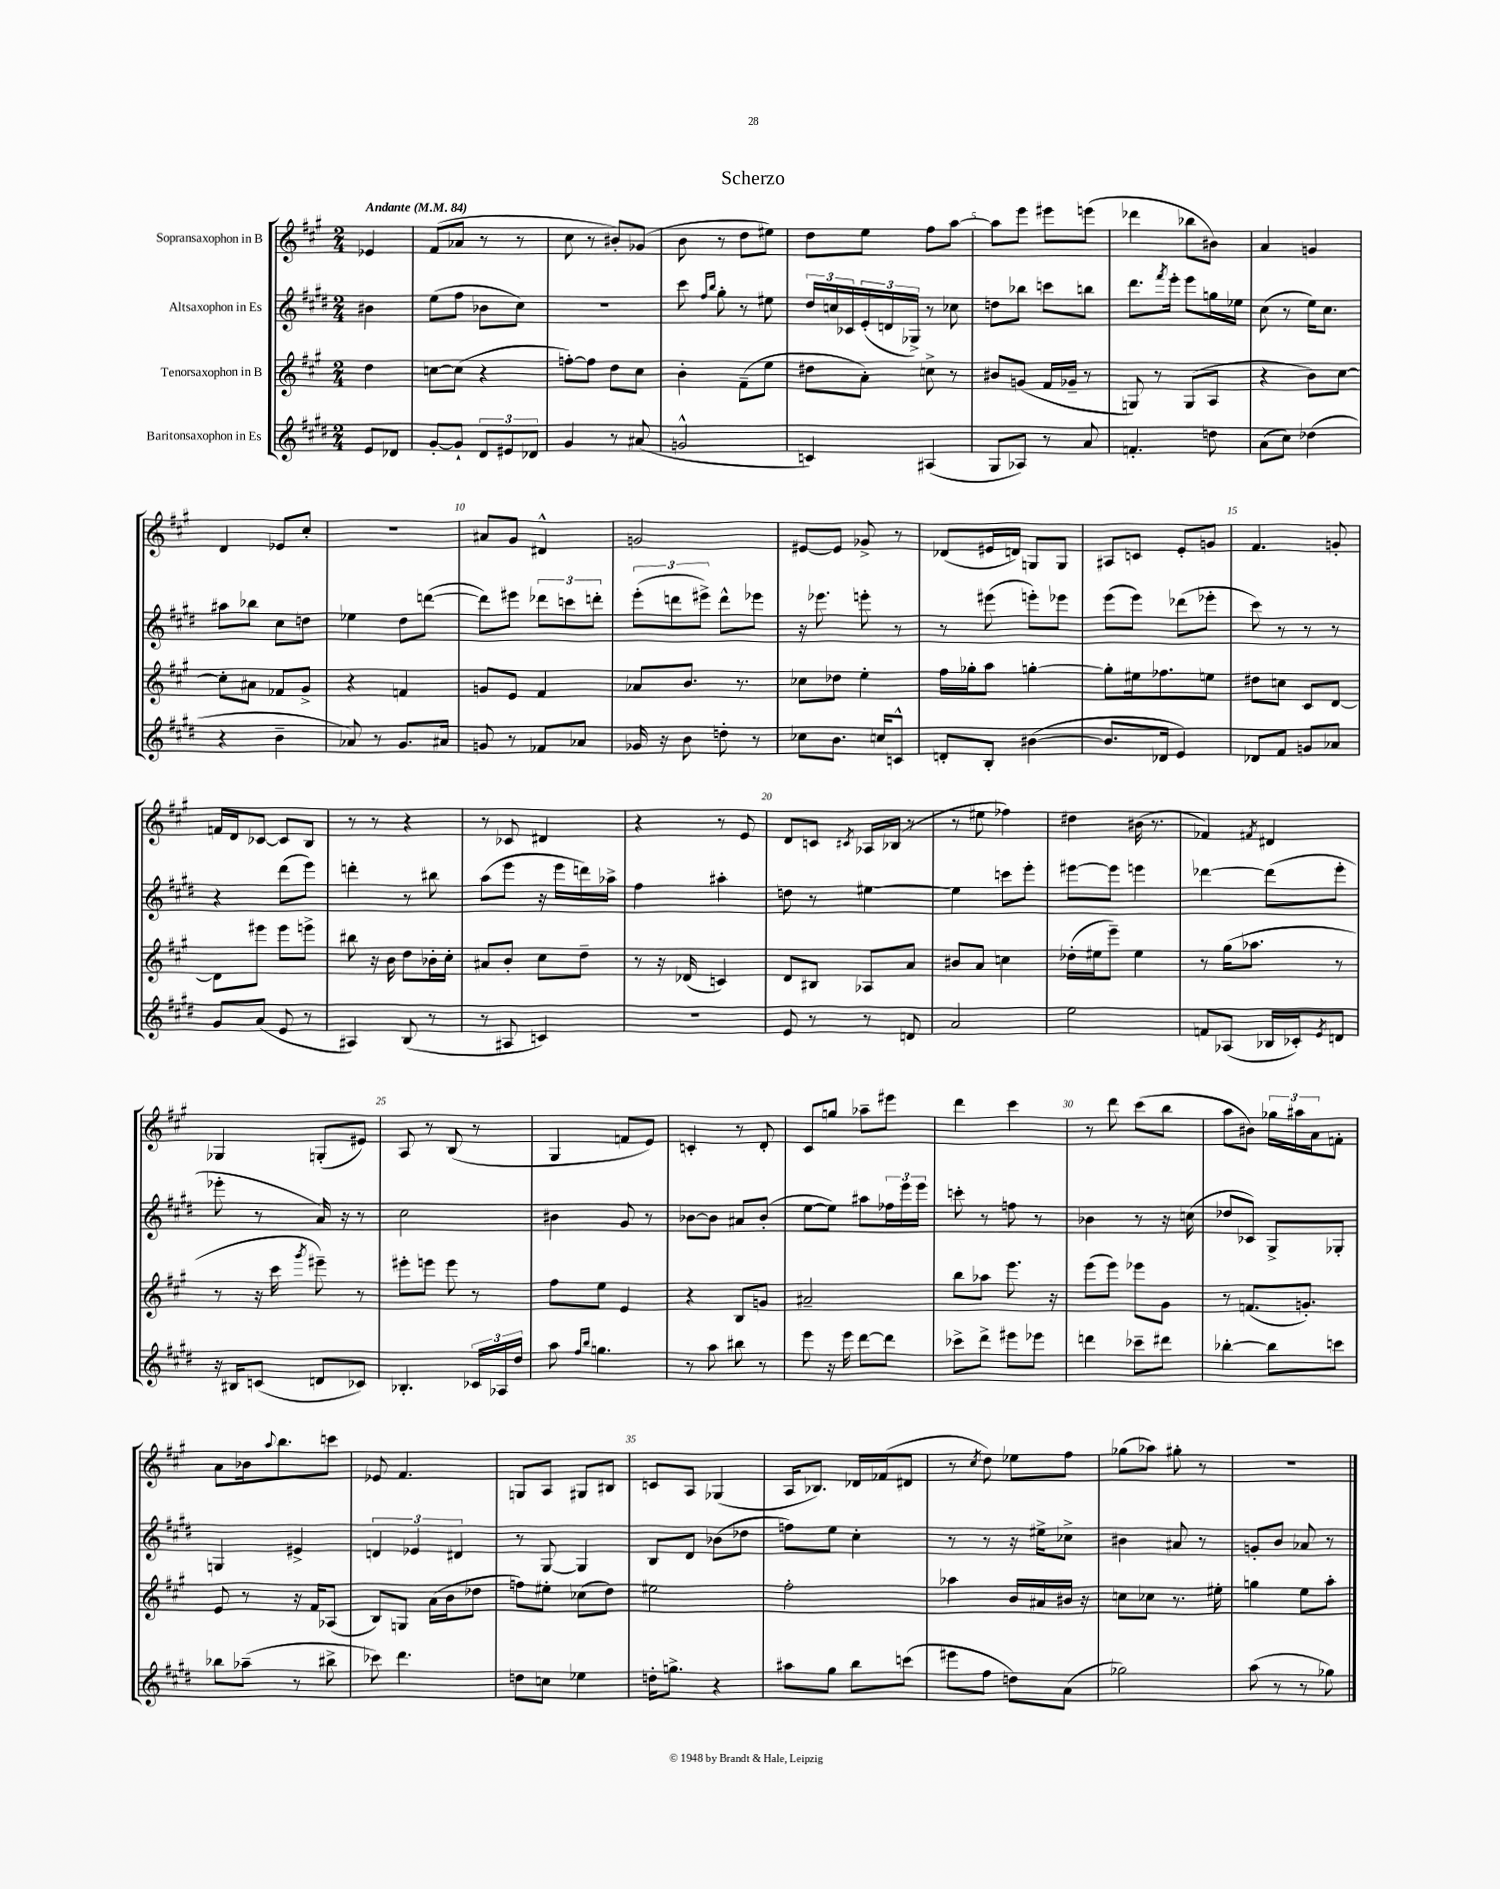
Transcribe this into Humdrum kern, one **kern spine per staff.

**kern	**kern	**kern	**kern
*staff4	*staff3	*staff2	*staff1
*clefG2	*clefG2	*clefG2	*clefG2
*k[f#c#g#d#]	*k[f#c#g#]	*k[f#c#g#d#]	*k[f#c#g#]
*M2/4	*M2/4	*M2/4	*M2/4
*MM84	*MM84	*MM84	*MM84
8e	4dd	4b#	4e-
8d-	.	.	.
=	=	=	=
[8g#'	[8cc	(8ee	(8f#
8g#`]	(8cc]	8ff#	8a-
12d#	4r	8b-	8r
12e#	.	.	.
.	.	8cc#)	8r
12d-	.	.	.
=	=	=	=
4g#	[8ff')	2r	8cc#
.	8ff]	.	8r
8r	8dd	.	8b#')
(8a#	8cc#	.	(8g-
=	=	=	=
2g^^	4b'	8ccc#	8b
.	.	16qqff#	.
.	.	16qqbb	.
.	.	8gg#'	8r
.	(8f#~	8r	8dd
.	8ee	8ee#	8ee#)
=	=	=	=
4c)	8dd#	24dd#	8dd
.	.	24cc	.
.	.	24c-	.
.	8a')	(24e'	8ee
.	.	24d	.
.	.	24G-^)	.
(4A#	8cc^	8r	8ff#
.	8r	8cc-	[8aa
=	=	=	=
8G#	8b#	8dd	8aa]
8A-)	(8g	8bb-	8eee
8r	16f#	8ccc	8eee#
.	16g-~	.	.
8a	8r	8bb	(8eee
=	=	=	=
4.f'	8G)	8.ddd#	4ddd-
.	8r	.	.
.	.	8qfff#	.
.	.	16eee'	.
.	(8G	8eee	8bb-
8dd	8A	16gg	8b#)
.	.	16ee-	.
=	=	=	=
(8a	4r	(8cc#	4a
8cc#)	.	8r	.
(4dd-	8b)	16ee)	4g
.	.	8.cc#	.
.	[8cc#	.	.
=	=	=	=
4r	8cc#']	8aa#	4d
.	8a#	8bb-	.
4b~	8f-	8cc#	8e-
.	8g#^	8dd	8cc#'
=	=	=	=
8a-)	4r	4ee-	2r
8r	.	.	.
8.g#	4f	8dd#	.
.	.	([8ddd	.
16a#	.	.	.
=	=	=	=
8g	8g	8ddd])	8a#
8r	8e	8eee#	8g#
8f-	4f#	12ddd-	4d#^^
.	.	12ccc	.
8a-	.	.	.
.	.	12ddd'	.
=	=	=	=
16g-	8a-	(12eee'	2g
16r	.	.	.
.	.	12ddd	.
8b	8.b	.	.
.	.	12eee#^)	.
8dd'	.	8ddd^^	.
.	8.r	.	.
8r	.	8eee-	.
=	=	=	=
8cc-	8cc-	16r	[8e#
.	.	8.eee-	.
8.b	8dd-	.	8e#]
.	4ee'	8eee'	8g-^
16cc	.	.	.
8c^^	.	8r	8r
=	=	=	=
8d'	16ff#	8r	(8d-
.	16gg-'	.	.
8B'	8aa	(8eee#	16e#
.	.	.	16d)
([4b#	[4gg'	8eee')	8G
.	.	8eee-	8G
=	=	=	=
8.b#]	8gg']	(8eee	8A#
.	16ee#	8eee)	8c
16d-	8.ff-	.	.
4e)	.	(8ddd-	8e'
.	8ee	8eee-'	8g
=	=	=	=
8d-	8dd#	8ccc#)	4.f#
8f#	8cc	8r	.
8g	8c#	8r	.
8a-	[8d	8r	8g'
=	=	=	=
8g#	8d]	4r	16f
.	.	.	16d
(8a	8eee#	.	[8c-
8e	8eee#	(8ddd#	8c-]
8r	8eee^	8eee)	8B
=	=	=	=
4A#)	8bb#	4ddd'	8r
.	16r	.	8r
.	16b	.	.
(8B	8dd	8r	4r
8r	16b-'	8bb#	.
.	16cc#'	.	.
=	=	=	=
8r	8a#	(8aa	8r
8A#	8b'	8eee	8c-
4c)	8cc#	16r	4d#
.	.	16eee	.
.	8dd~	16ddd)	.
.	.	16aa-^	.
=	=	=	=
2r	8r	4ff#	4r
.	16r	.	.
.	(16d-	.	.
.	4c)	4aa#'	8r
.	.	.	8e
=	=	=	=
8e	8d	8dd	8d
8r	8B#	8r	8c
.	.	.	8qc#
8r	8A-	[4ee#	16A-
.	.	.	(16B-
8d	8a	.	8r
=	=	=	=
2a	8b#	4ee#]	8r
.	8a	.	8ee#
.	4cc	8ccc	4ff-)
.	.	8eee'	.
=	=	=	=
2ee	(16dd-'	[8eee#	4dd#
.	16ee#	.	.
.	8eee~)	8eee#]	.
.	4ee#	4eee	(16b#
.	.	.	8.r
=	=	=	=
8f	8r	[4ddd-	4f-)
(8A-	(16gg#	.	.
.	8.aa-	.	.
.	.	.	8qf#
16B-	.	(8ddd-]	4d#
16c-')	.	.	.
8qe	.	.	.
8d	8r	8eee'	.
=	=	=	=
16r	8r	8eee-'	4G-
16B#	.	.	.
(8c	16r	8r	.
.	16ccc#	.	.
.	8qggg#	.	.
8d	8eee#~)	16a)	(8G'
.	.	16r	.
8c-)	8r	8r	8e#)
=	=	=	=
4.B-'	8eee#'	2cc#	8A
.	8eee	.	8r
.	8eee	.	(8B
24c-	8r	.	8r
24A-	.	.	.
24dd#	.	.	.
=	=	=	=
8aa	8ff#	4b#	4G#
16qqff#	.	.	.
16qqbb	.	.	.
4.gg	8ee	.	.
.	4e	8g#	8f
.	.	8r	8e)
=	=	=	=
8r	4r	[8b-	4c'
8aa	.	8b-]	.
8bb#	8B	8a#	8r
8r	8g	(8b-'	8d'
=	=	=	=
8eee	2a#~	[8ee	8c#
16r	.	8ee])	8gg
16eee	.	.	.
[8ddd#	.	8aa#	8aa-~
8ddd#]	.	24ff-	8eee#
.	.	24eee	.
.	.	24eee	.
=	=	=	=
8ccc-^	8bb	8ccc'	4ddd
8ddd#^	8aa-	8r	.
8eee#	8.eee	8ff	4ccc#
8eee-	.	8r	.
.	16r	.	.
=	=	=	=
4ddd	(8eee	4b-	8r
.	8eee)	.	8ddd
8ccc-~	8eee-	8r	(8ccc#
8ddd#	8g#	16r	8bb
.	.	(16cc	.
=	=	=	=
[4bb-'	8r	8dd-	8aa
.	(8.f	8c-)	8b#)
8bb-]	.	8G#^	24gg-
.	.	.	24aa#
.	8.g')	.	.
.	.	.	24a
8ccc	.	8G-'	8f'
=	=	=	=
8bb-	8e	4G	8a
(8aa-~	8r	.	16b-
.	.	.	8qqaa
.	.	.	8.bb
8r	16r	4e#^	.
.	16f#	.	.
8bb#^	(8A-	.	8ccc
=	=	=	=
8ccc-)	8B)	6d	8e-
4.ddd#	8G	.	4.f#
.	.	6e-	.
.	(16a	.	.
.	16b	.	.
.	.	6d#	.
.	8dd-	.	.
=	=	=	=
8dd	8ff)	8r	8G
8cc	8ee#'	[8G#	8A
4ee-	(8cc-	4G#]	8G#
.	8dd)	.	8B#
=	=	=	=
16dd'	2ee#	8B	8c
8.gg^	.	.	.
.	.	8d#	8A
4r	.	(8b-	(4G-
.	.	8dd-	.
=	=	=	=
8aa#	2ff#'	8ff)	16A
.	.	.	8.B-)
8gg#	.	8ee	.
8bb	.	4cc#'	16d-
.	.	.	(16f-
(8ccc	.	.	8d#
=	=	=	=
8eee#	4aa-	8r	8r
.	.	.	8qcc#
8ff#	.	8r	8dd)
8dd)	16b	16r	8ee-
.	16a#	16ee#^	.
(8a	16b#	8cc-^	8ff#
.	16r	.	.
=	=	=	=
2gg-)	8cc	4b#	(8gg-
.	8cc-	.	8aa-)
.	8.r	8a#	8gg#'
.	.	8r	8r
.	16ee#'	.	.
=	=	=	=
(8aa	4gg	8g'	2r
8r	.	8b	.
8r	8ee	8a-	.
8gg-)	8aa'	8r	.
==	==	==	==
*-	*-	*-	*-
